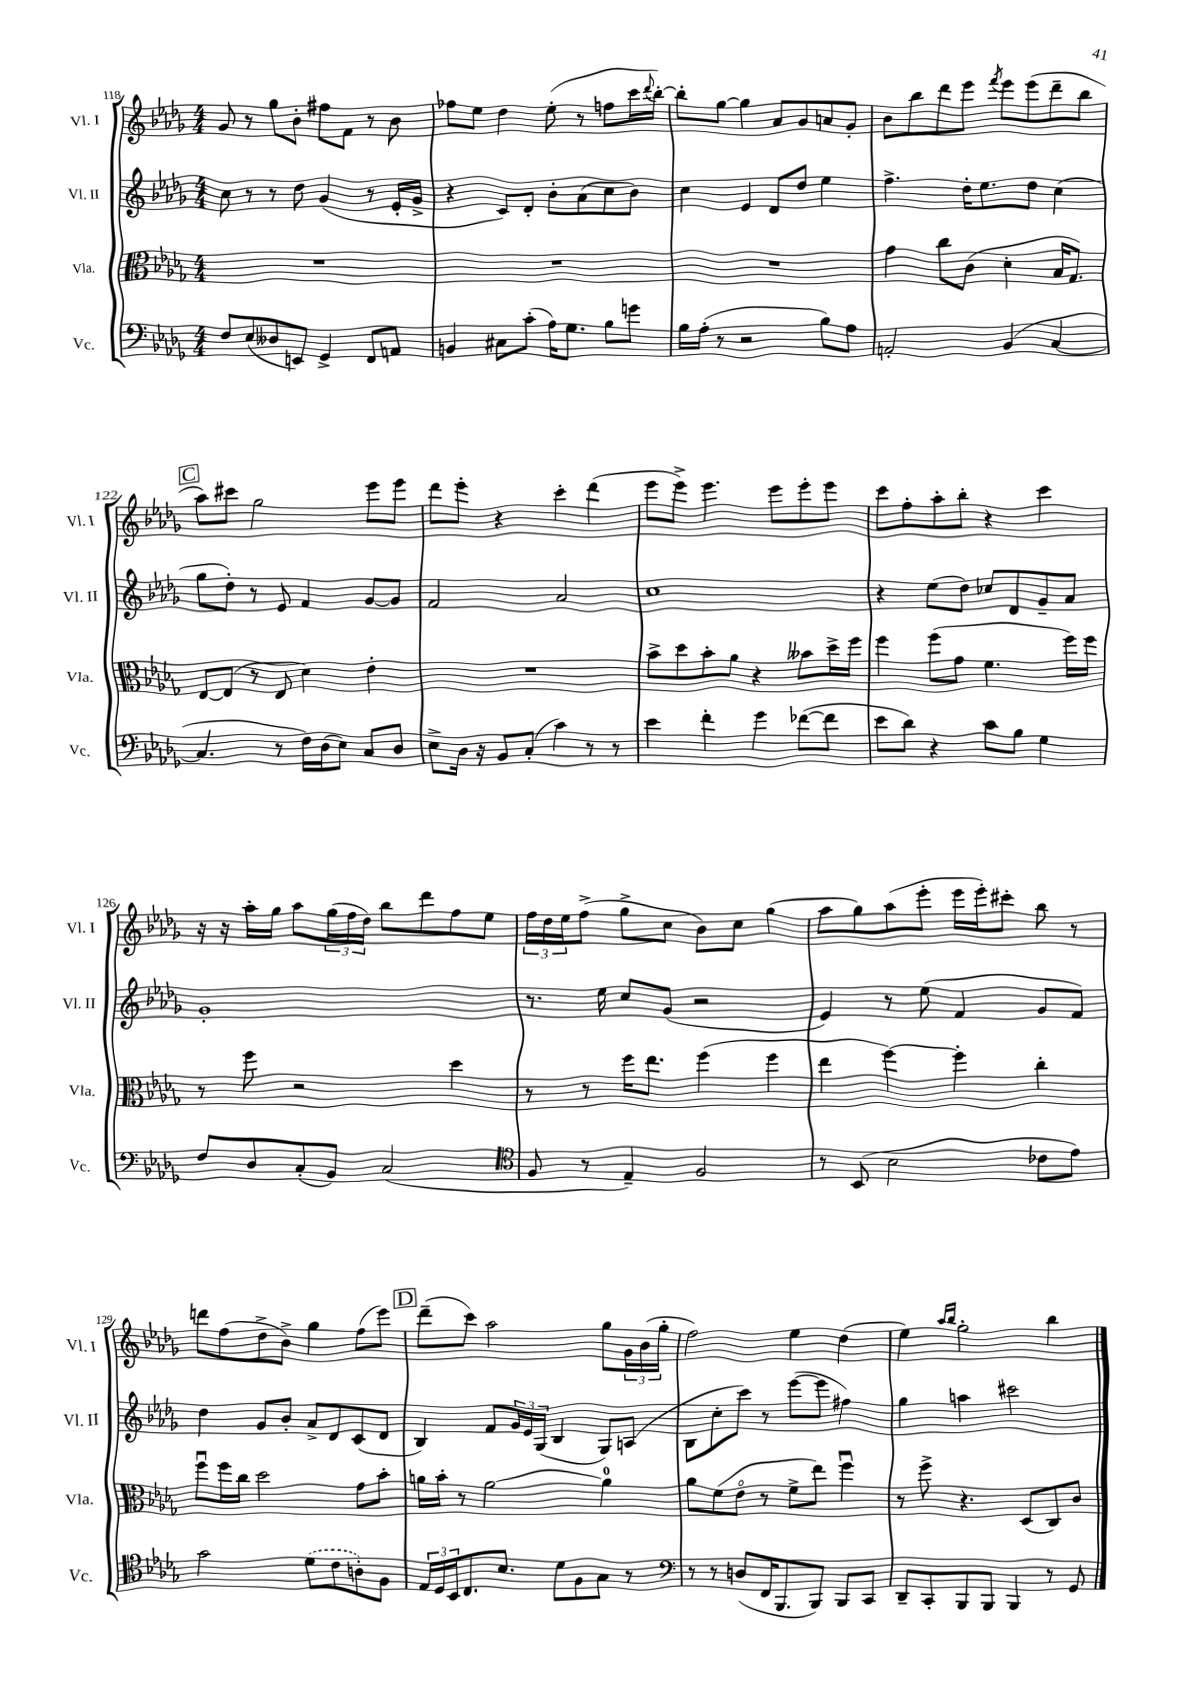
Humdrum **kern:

**kern	**kern	**kern	**kern
*part4	*part3	*part2	*part1
*staff4	*staff3	*staff2	*staff1
*I"Vc.	*I"Vla.	*I"Vl. II	*I"Vl. I
*I'Vc.	*I'Vla.	*I'Vl. II	*I'Vl. I
*clefF4	*clefC3	*clefG2	*clefG2
*k[b-e-a-d-g-]	*k[b-e-a-d-g-]	*k[b-e-a-d-g-]	*k[b-e-a-d-g-]
*M4/4	*M4/4	*M4/4	*M4/4
=118	=118	=118	=118
8F/L	1r	8cc\	8g-/
(8E-/	.	8r	8r
8D--X/	.	8r	8gg-\L
8EEn/J)	.	8dd-\	8b-'\J
4GG-^/	.	(4g-/	8ff#X\L
.	.	.	8f\J
8FF/L	.	8r	8r
8AAn/J	.	16e-'/LL	8b-\
.	.	16g-^/JJ	.
=119	=119	=119	=119
4BBn/	1r	4r	8ff-X\L
.	.	.	8ee-\J
8C#X\L	.	8c/L)	4dd-\
(8c'\J	.	8d-'/J	.
16A-\KL)	.	8b-'\L	(8ee-'\
8.G-\J	.	.	.
.	.	(8a-\	8r
8B-\L	.	8cc\	8ffn\L
8gn\J	.	8b-\J)	16ccc\L
.	.	.	8qqddd-/
.	.	.	[16bb-'\JJ)
=120	=120	=120	=120
16B-\LL	1r	4cc\	8bb-'\L]
(16A-'\JJ	.	.	.
8r	.	.	[8gg-\J
2r	.	4e-/	4gg-\]
.	.	8d-/L	8a-/L
.	.	8dd-/J	8g-/
8B-\L)	.	4ee-\	8an/
8A-\J	.	.	8g-'/J
=121	=121	=121	=121
2AAn'/	4g-\	4.ff^\	8b-\L
.	.	.	8bb-\
.	8cc\L	.	8ddd-\
.	(8c\J	16dd-'\KL	8eee-\J
.	.	8.ee-\	.
.	.	.	8qfff/
(4BB-/	4d-'\	.	8eee-\L
.	.	8dd-\J	(8eee-\
[4C/	16B-/KL	(4cc\	8ddd-~\
.	8.G-/J)	.	.
.	.	.	8bb-\J
!!LO:LB:g=z
!!LO:REH:place=s1:t=C
=122	=122	=122	=122
4.C/]	[8E-/L	8gg-\L	8aa-\L)
.	(8E-/J]	8dd-'\J)	8ccc#X\J
.	8r	8r	2gg-\
8r	8E-/	8e-/	.
16F\LL)	4d-\)	4f/	.
(16D-\J	.	.	.
8E-\J)	.	.	.
8C/L	4e-'\	[8g-/L	8eee-\L
8D-/J	.	8g-/J]	8eee-\J
=123	=123	=123	=123
8E-^\L	1r	2f/	8ddd-\L
16D-\Jk	.	.	8eee-'\J
16r	.	.	.
8BB-/L	.	.	4r
(8C'/J	.	.	.
4c\)	.	2a-/	4ccc'\
8r	.	.	(4ddd-\
8r	.	.	.
=124	=124	=124	=124
4e-\	8b-^\L	1cc	8eee-\L
.	8dd-\	.	8eee-^\J)
4f'\	8b-'\	.	4.eee-\
.	8a-\J	.	.
4g-\	4r	.	.
.	.	.	8eee-\L
([8f-X\L	8b--X\L	.	8eee-'\
8f-\J]	16dd-^\L	.	8eee-\J
.	16ff\JJ	.	.
=125	=125	=125	=125
8e-\L	4ff\	4r	8ccc\L
8d-\J)	.	.	8ff'\
4r	(8ff\L	(8ee-\L	8aa-'\
.	8g-\J	8dd-\J)	8bb-'\J
8c\L	4.f\	8cc-X/L	4r
8B-\J	.	8d-/	.
4G-\	.	8g-~/	4ccc\
.	16ff\LL)	8a-/J	.
.	16ff\JJ	.	.
!!LO:LB:g=z
=126	=126	=126	=126
8F/L	8r	1g-'	16r
.	.	.	16r
8D-/	8ff\	.	16aa-'\LL
.	.	.	16gg-\JJ
(8C'/	2r	.	8aa-\L
8BB-/J)	.	.	(24gg-\L
.	.	.	24ff\
.	.	.	24dd-\JJ)
(2C/	.	.	8bb-\L
.	.	.	8ddd-\
.	4dd-\	.	8ff\
.	.	.	8ee-\J
=127	=127	=127	=127
*clefC4	*	*	*
8F/	8r	8.r	24ff\LL
.	.	.	24dd-\
.	.	.	24ee-\J
8r	8r	.	(8ff^\J
.	.	16ee-\	.
4E-~/)	16ff\KL	8cc/L	8gg-^\L
.	8.ee-\J	.	.
.	.	(8g-/J	8cc\J
2F/	(4ff\	2r	8b-\L)
.	.	.	8cc\J
.	4ff\	.	(4gg-\
=128	=128	=128	=128
8r	4ee-\	4e-/)	8aa-\L
(8BB-/	.	.	8gg-\)
2B-\	[4ff\)	8r	(8aa-\
.	.	(8ee-\	8eee-'\J
.	4ff'\]	4f/	16eee-\LL
.	.	.	16eee-'\J)
.	.	.	8ccc#X'\J
8c-X\L	4cc'\	8g-/L	8bb-\
8e-\J)	.	8f/J)	8r
!!LO:LB:g=z
=129	=129	=129	=129
2g-\	8ffu\L	4dd-\	8dddn\L
.	16ff\L	.	(8ff\
.	16cc\JJ	.	.
.	2dd-\	8g-/L	8dd-^\
.	.	8b-'/J	8b-^\J)
(8d-\L	.	8a-^/L	4gg-\
8c\	.	8d-/	.
8An'\)	8g-\L	(8c/	(8ff\L
8F\J	8b-'\J	8d-/J	8eee-\J)
!!LO:REH:place=s1:t=D
=130	=130	=130	=130
24E-/LL	16an\LL	4B-/)	(8ddd-~\L
24D-/	.	.	.
.	16b-'\JJ	.	.
24BB-/J	.	.	.
8.C/	8r	.	8ccc\J)
.	[2a\	8f/L	2aa-\
8.B-/J	.	.	.
.	.	24g-/L	.
.	.	24e-/	.
.	.	(24G-/JJ	.
8d-\L	.	4B-/	.
8F\	.	.	.
8G-\J	4a\]	8G-/L)	8gg-\L
8r	.	(8An/J	24g-\L
.	.	.	(24b-\
.	.	.	24gg-'\JJ
=131	=131	=131	=131
*clefF4	*	*	*
8r	8a-\L	8B-\L	2ff\)
8r	(8f\	8cc'\	.
(8Dn/L	8e-\J	8ccc\J)	.
16FF/K	8r	8r	.
8.BBB-/	.	.	.
.	8f^\L	([8eee-\L	4ee-\
8BBB-/J)	8ee-\J)	8eee-\J]	.
8BBB-/L	4ffu\	4ff#X\)	(4dd-\
8CC/J	.	.	.
=132	=132	=132	=132
8DD-~/L	8r	4gg-\	4ee-\)
8CC'/	8ff^\	.	.
.	.	.	16qqaa-/LL
.	.	.	16qqbb-/JJ
8BBB-/	4.r	4aan\	2gg-'\
8BBB-/J	.	.	.
4BBB-/	.	2ccc#X\	.
.	(8D-/L	.	.
8r	8C/)	.	4bb-\
8GG-/	8c/J	.	.
==	==	==	==
*-	*-	*-	*-
